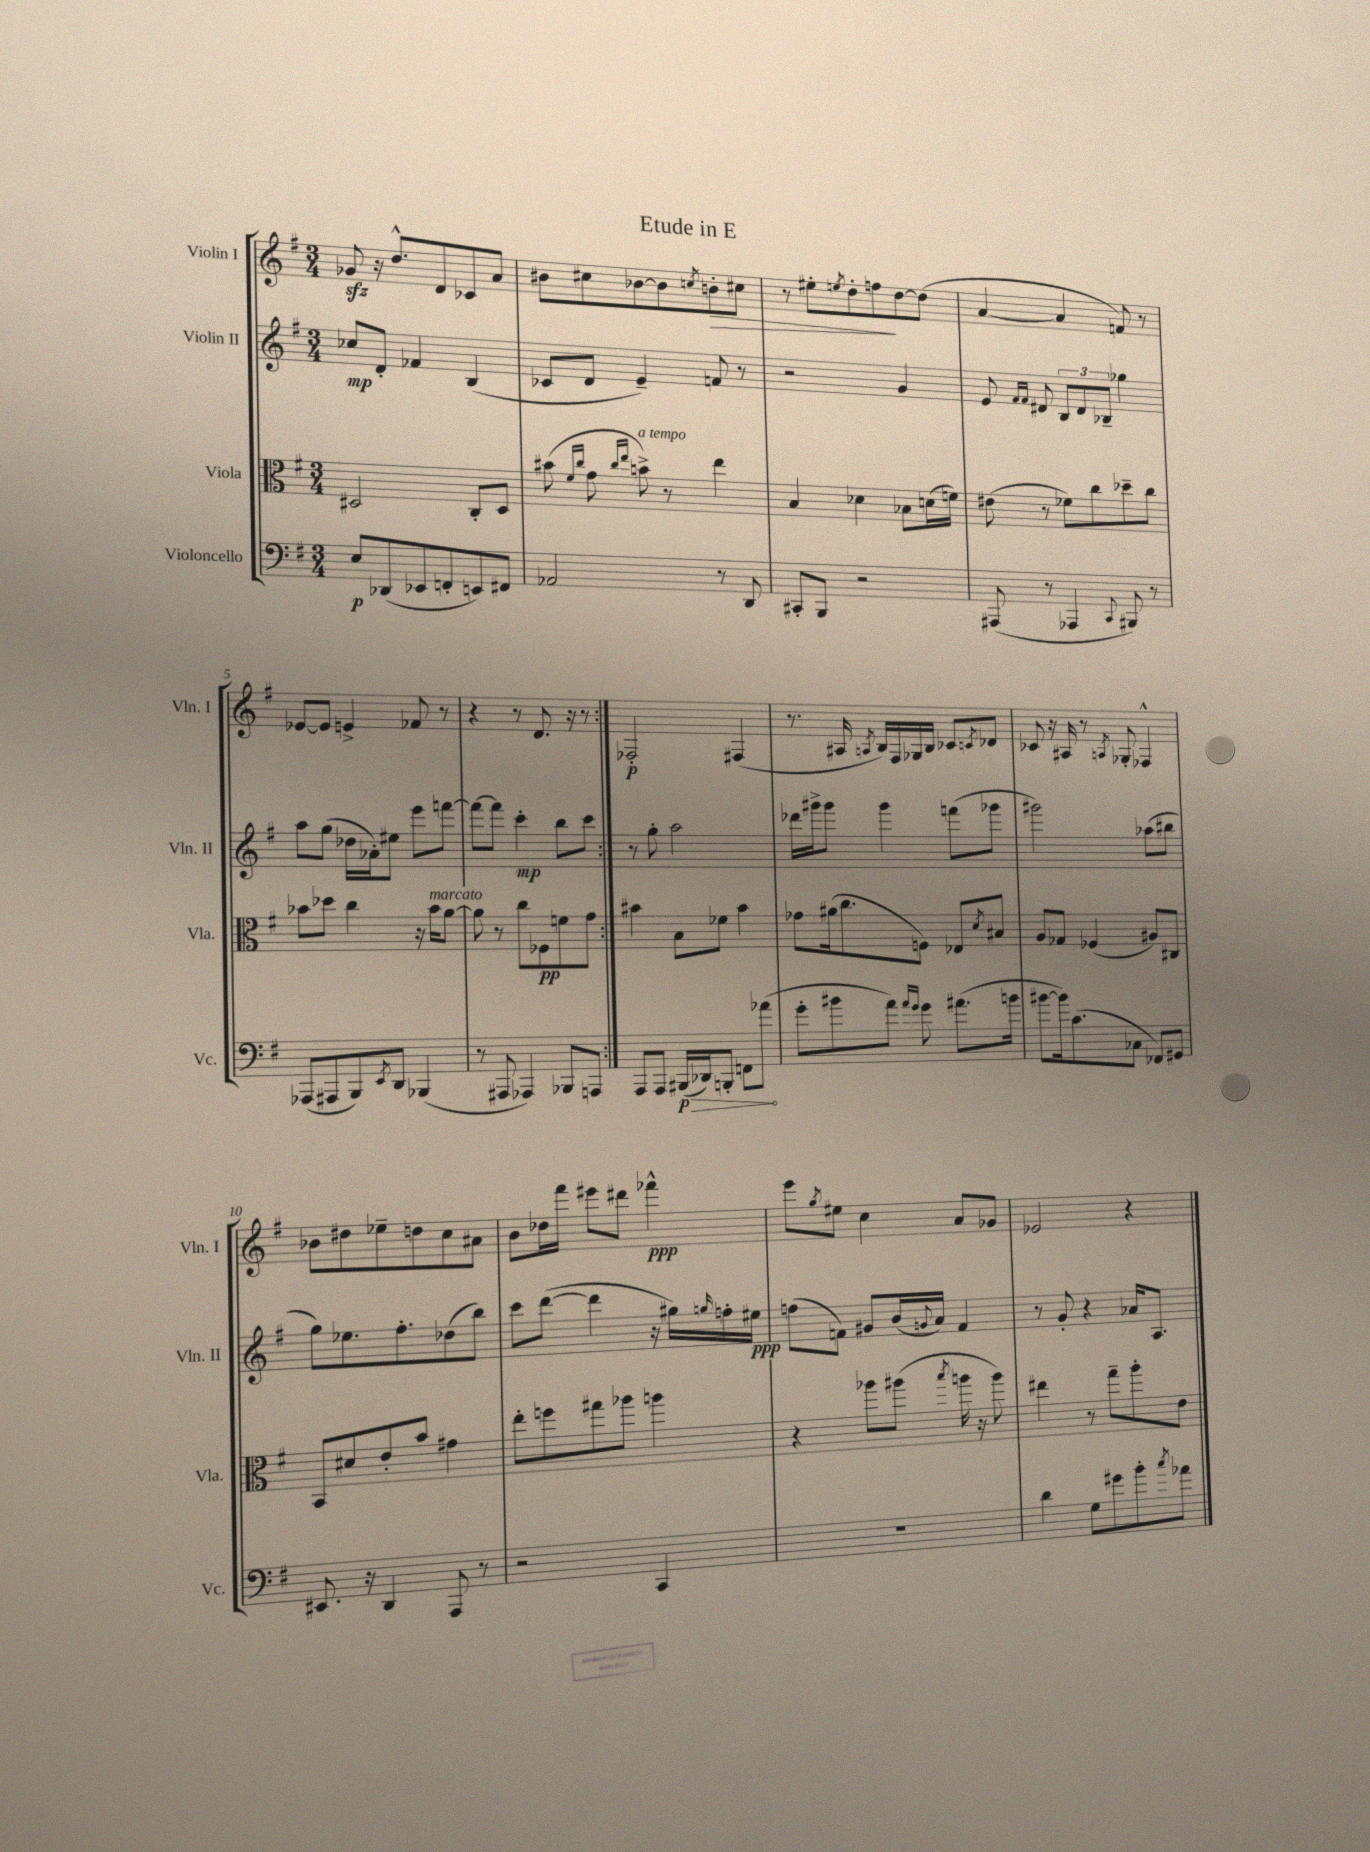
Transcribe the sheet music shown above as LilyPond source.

\header { title = "Etude in E" }
<<
\new StaffGroup <<
\new Staff = "s0" \with { instrumentName = "Violin I" shortInstrumentName = "Vln. I" } {
    \clef treble \key g \major \numericTimeSignature \time 3/4
    \repeat volta 2 { ges'8\sfz r16 d''8.-^ d'8 ces'8 a'8 |
    bis'8 cis''8 bes'8~ bes'8 \acciaccatura { c''8 } b'8-.\> cis''8 |
    r8 eis''8-. \acciaccatura { e''8 } d''8-. f''8\! d''8~ d''8( |
    a'4~ a'4 f'8) r8 |
    ees'8~ ees'8 e'4-> fes'8 r8 |
    r4 r8 d'8. r16 r8 | }
    fes2-.\p fis4( |
    r8. ais16 \acciaccatura { a8 } b16) fis16 ges16 b16 ces'8 \acciaccatura { c'8 } des'8 |
    ces'8 r16 ais16 r8 \acciaccatura { a8 } ges8-. fes4-^ |
    bes'8 dis''8 ees''8-- d''8 c''8 ais'8 |
    b'8 des''16 fis'''16 eis'''8 dis'''8 fes'''4-^\ppp |
    e'''8 \acciaccatura { g''8 } eis''8 c''4 a'8 ges'8 |
    ees'2 r4 \bar "|." |
}
\new Staff = "s1" \with { instrumentName = "Violin II" shortInstrumentName = "Vln. II" } {
    \clef treble \key g \major \numericTimeSignature \time 3/4
    \repeat volta 2 { ces''8\mp d'8-. fes'4 b4( |
    ces'8 d'8 e'4--) f'8 r8 |
    r2 g'4 |
    e'8 \grace { fis'16 fis'16 } dis'8 \tuplet 3/2 { b8 dis'8 bes8-- } ges''4 |
    a''8 g''8( des''16 aes'16-.) eis''8 e'''8 f'''8~ |
    f'''8~ f'''8 c'''4-.\mp b''8 c'''8 | }
    r8 g''8-. a''2 |
    des'''16 gis'''16-> gis'''8 gis'''4 f'''8( ges'''8 |
    gis'''2) aes''8( bis''8 |
    g''8) ees''8. fis''8.-. des''8( b''8) |
    c'''8 d'''8~( d'''4 r16 gis''16) \grace { g''16 } f''16-. eis''16\ppp |
    f''8( f'8) gis'8 b'16( \appoggiatura { g'8 } a'16) f'4 |
    r8 g'8-. r4 aes'16 a8. \bar "|." |
}
\new Staff = "s2" \with { instrumentName = "Viola" shortInstrumentName = "Vla." } {
    \clef alto \key g \major \numericTimeSignature \time 3/4
    \repeat volta 2 { dis2 c8-. dis8 |
    bis'8( \grace { fis'16 c''16 } g'8 \grace { c''16 e''16 } b'8->^\markup { \italic "a tempo" }) r8 e''4 |
    b4 des'4 bes8 d'16( f'16) |
    eis'8( r8 fes'8) c''8 des''8-- c''8 |
    bes'8 des''8 c''4 r16 bes'16^\markup { \italic "marcato" } a'8~ |
    a'8 r8 c''8 fes8\pp f'8 g'8 | }
    bis'4 b8 fes'8 bis'4 |
    ges'8 ais'16( c''8. f8) ees8 \acciaccatura { d'8 } bis8 |
    a8 ges8 fes4( ais8) cis8 |
    b,8 dis'8 e'8-. b'8 gis'4 |
    e''8-. f''8 gis''8 aes''8 a''4 |
    r4 aes''8 ais''8( \acciaccatura { b''8 } a''16 r16 a''8) |
    eis''4 r8 g''8-- a''8-. e'8 \bar "|." |
}
\new Staff = "s3" \with { instrumentName = "Violoncello" shortInstrumentName = "Vc." } {
    \clef bass \key g \major \numericTimeSignature \time 3/4
    \repeat volta 2 { e8\p des,8( ees,8 f,8-. e,8) fis,8 |
    aes,2 r8 d,8 |
    cis,8-. b,,8 r2 |
    ais,,8( r8 aes,,4 \appoggiatura { c,8 } bis,,8) r8 |
    aes,,8( ais,,8 b,,8) \acciaccatura { e,8 } d,8 bes,,4( |
    r8 ais,,8 aes,,4) bes,,8 a,,8 | }
    a,,8 a,,8 \once \override Hairpin.circled-tip = ##t bis,,16\p\>( des,16) b,,8-. f,8 aes'8\!( |
    g'8-. bis'8 a'8) \grace { a'16 g'16 } g'8 ais'8.( b'16 |
    bis'8~ bis'16) c'8.( ces8 fes,8) gis,8 |
    eis,8. r16 d,4 a,,8 r8 |
    r2 c,4 |
    R2. |
    d'4 g8 gis'8 b'8-. \acciaccatura { c''8 } aes'8 \bar "|." |
}
>>
>>
